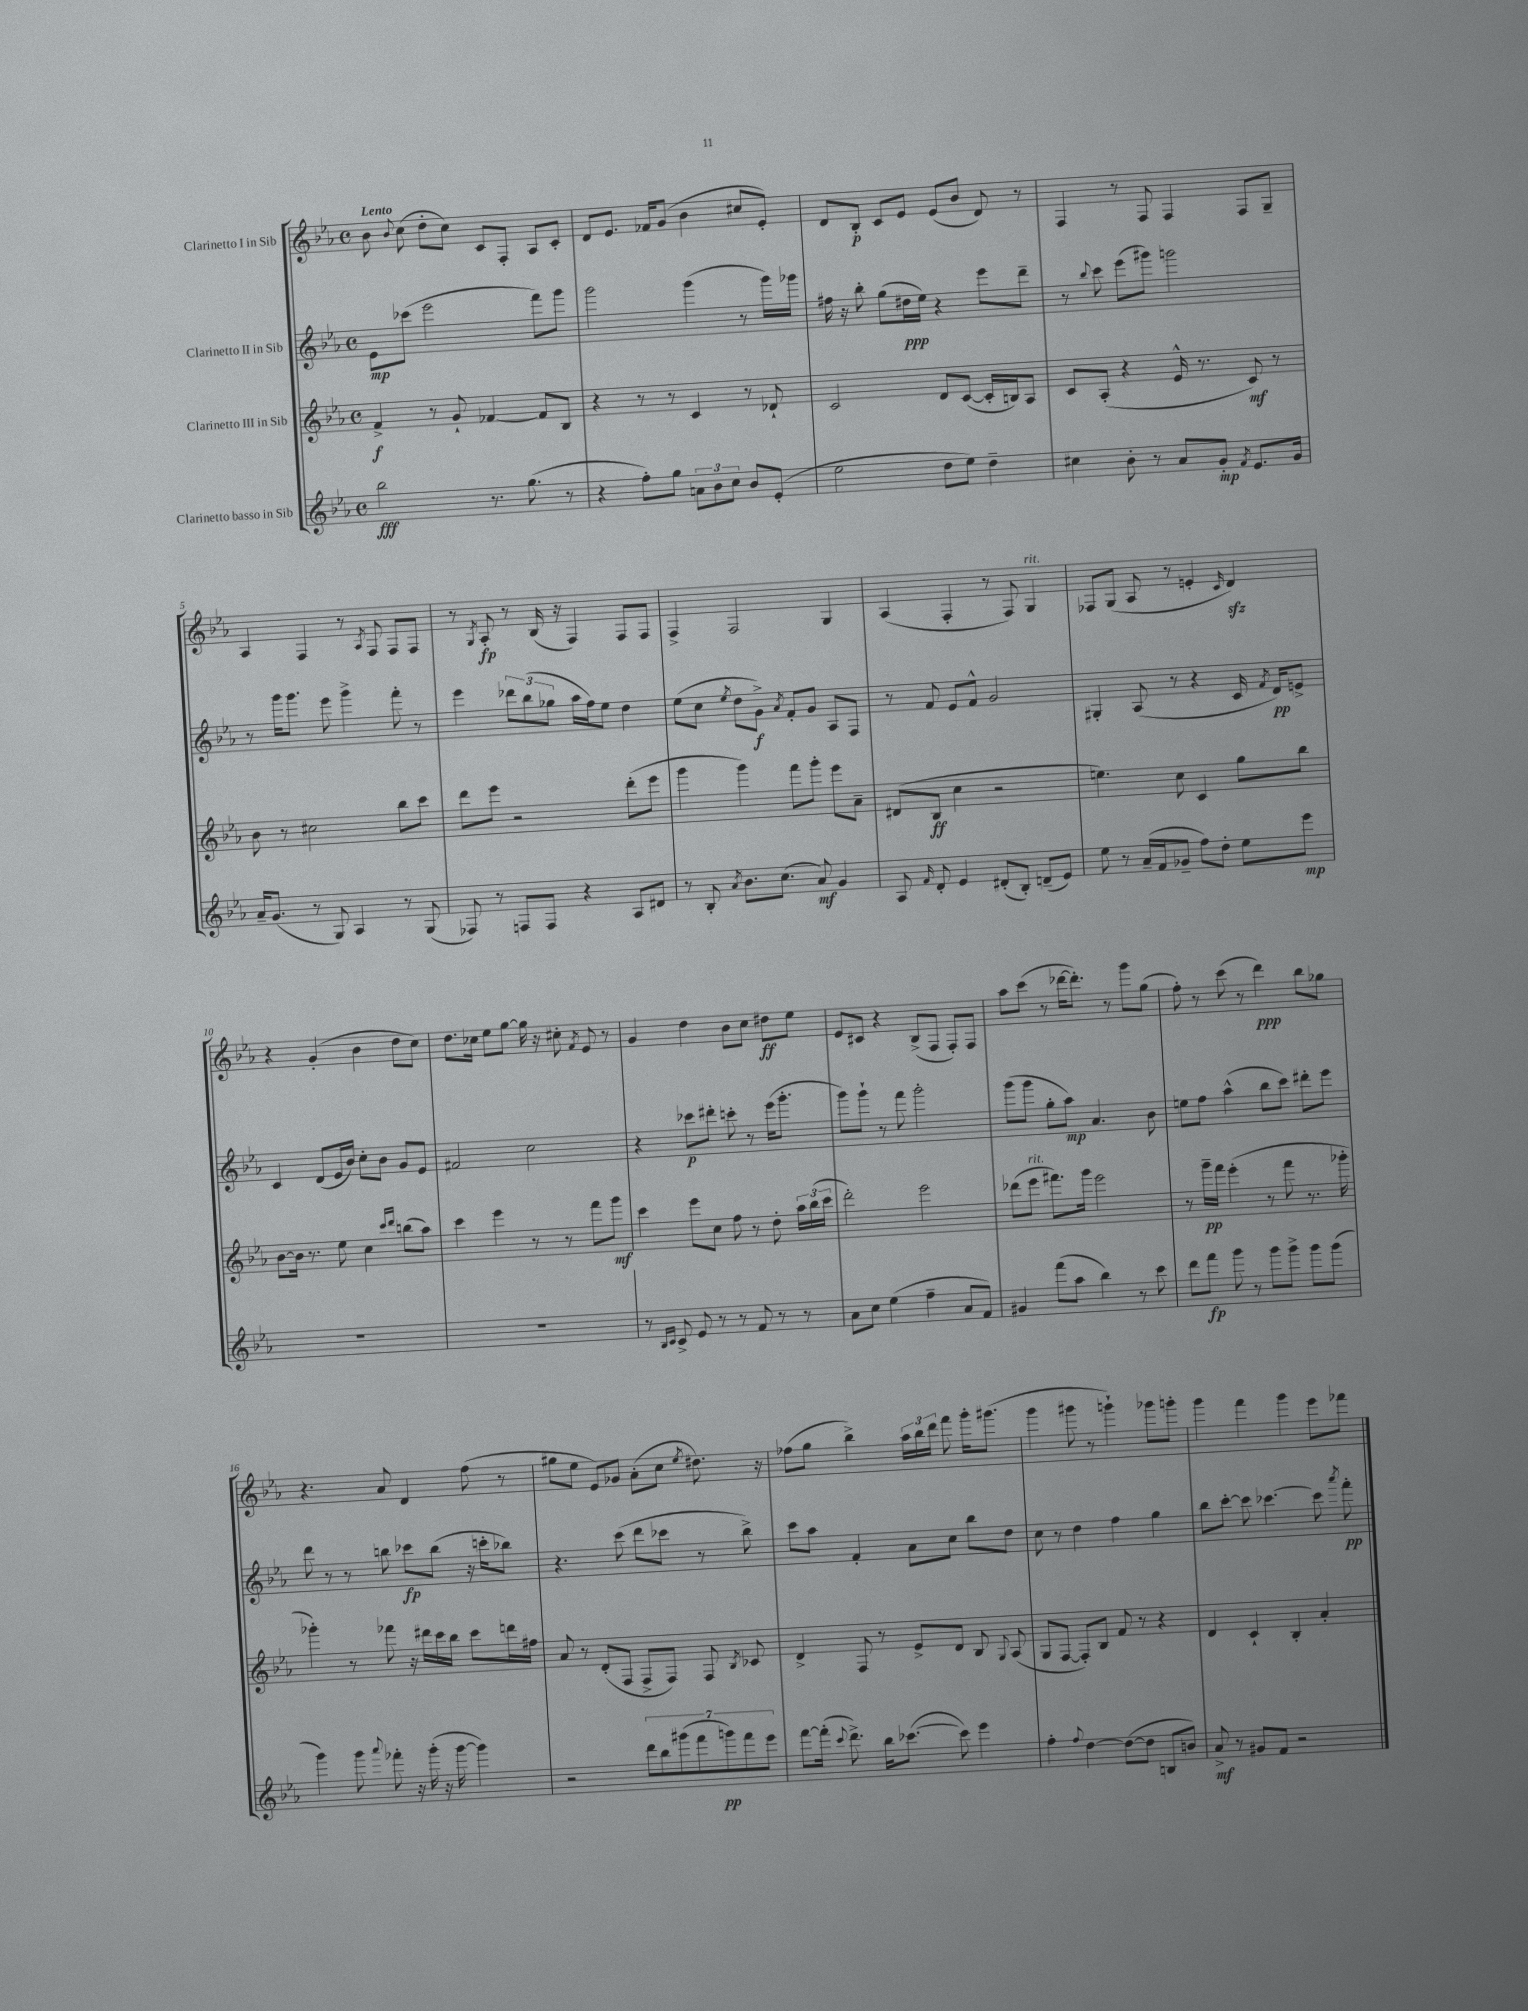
<<
\new StaffGroup <<
\new Staff = "s0" \with { instrumentName = "Clarinetto I in Sib" } {
    \clef treble \key ees \major \defaultTimeSignature \time 4/4 \tempo "Lento"
    \autoBeamOff bes'8 \appoggiatura { bes'8 } c''8( d''8[-. c''8]) c'8[ f8]-. aes8[ c'8]-. |
    d'8[ ees'8.] fes'16[ g'8]( bes'4 cis''8[ ees'8]-.) |
    d'8[ bes8]-.\p c'8[ ees'8] ees'8[( bes'8] d'8) r8 |
    f4 r8 f8 f4 f8[ g8]-- |
    aes4 f4 r8 \acciaccatura { aes8 } f8 f8[ f8] |
    r8 \acciaccatura { g8 } aes8-.\fp r8 bes16( r16 f4) f8[ f8] |
    f4-> f2 g4 |
    aes4( f4-. r8 f8) g4^\markup { \italic "rit." } |
    fes8[ g8]( aes8 r8 e'4-. \grace { c'16 } d'4\sfz) |
    r4 g'4-.( bes'4 d''8[ c''8]) |
    d''8.[ ces''16] ees''8[ g''8]~ g''16 r16 cis''8-. \acciaccatura { f'8 } ees'8 r8 |
    g'4 d''4 bes'8[ c''8] dis''8[\ff ees''8] |
    ees'8[ cis'8] r4 bes8[->( f8] f8[-.) f8] |
    aes''8[ c'''8]( r8 des'''16[~ des'''8.]-.) r8 g'''8[ g''8]( |
    f''8-.) r8 c'''8( r8 d'''4\ppp) bes''8[ ges''8] |
    r4. aes'8 d'4 f''8( r8 |
    gis''8[ ees''8] ees'8[) ges'8] aes'8[-.( c''8] \acciaccatura { ees''8 } dis''8.) r16 |
    fes''8[( g''8] bes''4->) \tuplet 3/2 { aes''16[ bes''16 d'''16] } f'''8 g'''16[-. gis'''8.]( |
    g'''4 gis'''8 r8 g'''4-!) ges'''8[ g'''8]-. |
    g'''4 f'''4 g'''4 ees'''8[ fes'''8] \bar "|." |
}
\new Staff = "s1" \with { instrumentName = "Clarinetto II in Sib" } {
    \clef treble \key ees \major \defaultTimeSignature \time 4/4
    \autoBeamOff ees'8[\mp ces'''8]( ees'''2 f'''8[) g'''8] |
    g'''2 g'''4( r8 g'''16[) ges'''16] |
    fis''16 r16 bes''8-. g''8[( dis''16\ppp ees''16]) r4 ees'''8[ d'''8]-- |
    r8 \appoggiatura { bes''8 } c'''8 ees'''8[( gis'''8]) g'''2 |
    r8 g'''16[ g'''8.] ees'''8 g'''4-> f'''8-. r8 |
    ees'''4 \tuplet 3/2 { des'''8[ bes''8( ges''8] } aes''16[ f''16) ees''8] d''4 |
    ees''8[( c''8] \acciaccatura { ees''8 } d''8[ g'8]->\f) \acciaccatura { aes'8 } f'8[-. g'8] aes8[ f8] |
    r8 f'8 ees'8[ f'8]-^ g'2 |
    gis4-. aes8( r8 r4 c'16 \acciaccatura { f'8 } d'16[\pp) e'8]-> |
    c'4 d'8[( ees'16 bes'16]) c''8[-. bes'8] g'8[ ees'8] |
    fis'2 c''2 |
    r4 ces'''8[\p dis'''8]-. c'''8-. r8 ees'''16[( g'''8.]-. |
    g'''8[) g'''8]-! r8 f'''8 g'''2-. |
    g'''8[( g'''8] g''8[-. aes''8]\mp) aes'4. bes'8 |
    e''8[ f''8] aes''4-^( bes''8[ c'''8]) dis'''8[-. ees'''8] |
    d'''8 r8 r8 b''8 ces'''8[\fp b''8]( r16 c'''16[-. bes''8]) |
    r4. c'''8( d'''8[ ces'''8] r8 bes''8->) |
    c'''8[ aes''8] f'4-. aes'8[ c''8] bes''8[ d''8] |
    c''8 r8 d''4 f''4 g''4 |
    bes''8[ c'''8]~-. c'''8 ces'''4.~ ces'''8 \acciaccatura { aes'''8 } f'''8-.\pp \bar "|." |
}
\new Staff = "s2" \with { instrumentName = "Clarinetto III in Sib" } {
    \clef treble \key ees \major \defaultTimeSignature \time 4/4
    \autoBeamOff f'4->\f r8 g'8-! fes'4~ fes'8[ bes8] |
    r4 r8 r8 c'4 r8 des'8-! |
    c'2 d'8[ c'8]~( c'16[-. b16) aes8] |
    c'8[ aes8]-.( r4 ees'16-^ r8. c'8\mf) r8 |
    bes'8 r8 cis''2 bes''8[ c'''8] |
    d'''8[ ees'''8] r2 d'''8[-.( ees'''8] |
    g'''4 g'''4) f'''8[ g'''8]-. ees'''8[ aes'8]-- |
    dis'8[( bes8]\ff c''4 r2 |
    e''4.) c''8 c'4 g''8[ bes''8] |
    bes'8[~ bes'16] r8. ees''8 c''4 \grace { c'''16[ d'''16] } b''8[( aes''8]) |
    c'''4 ees'''4 r8 r8 f'''8[ g'''8]\mf |
    c'''4 ees'''8[ c''8] f''8 r8 d''8-. \tuplet 3/2 { aes''16[ bes''16( c'''16] } |
    d'''2-.) ees'''2 |
    des'''8[( ees'''8]^\markup { \italic "rit." } fis'''8.[) g'''16] ees'''2 |
    r8 g'''16[--\pp f'''16] ees'''4-.( r8 f'''8 r8. ges'''16-. |
    ges'''4-.) r8 fes'''8 r16 dis'''16[ c'''16 bes''16] c'''8[ d'''16 fis''16] |
    aes'8 r8 d'8[-.( f8] f8[-> f8]) f8 \acciaccatura { bes8 } ces'8 |
    d'4-> f8 r8 ees'8[-> d'8] bes8 \appoggiatura { g8 } aes8( |
    g8[ f8]~ f8[-.) bes8] f'8 r8 r4 |
    d'4 c'4-! bes4-. aes'4-. \bar "|." |
}
\new Staff = "s3" \with { instrumentName = "Clarinetto basso in Sib" } {
    \clef treble \key ees \major \defaultTimeSignature \time 4/4
    \autoBeamOff bes''2\fff r8. g''8.( r8 |
    r4 f''8[-.) g''8] \tuplet 3/2 { a'8[ bes'8 c''8] } bes'8[ ees'8]-.( |
    ees''2 d''8[ ees''8]) d''4-- |
    cis''4 bes'8-. r8 aes'8[ g'8]-.\mp \acciaccatura { f'8 } ees'8.[ g'16] |
    aes'16[-- g'8.]( r8 g8) aes4 r8 g8( |
    fes8) r8 f8[ f8] r4 aes8[ dis'8] |
    r8 bes8-. \acciaccatura { aes'8 } bes'8.[ c''8.]( aes'8\mf) g'4 |
    aes8 \grace { f'16 } d'8-. ees'4 dis'8[-.( bes8]-.) d'8[--( ees'8]) |
    ees''8 r8 aes'16[--( f'16 ges'8]-- f''8[) d''8]-. ees''8[ ees'''8]\mp |
    R1 |
    R1 |
    r8 \grace { bes16[ c'16] } c'8-> ees'8 r8 r8 f'8 r8 r8 |
    aes'8[ c''8] ees''4( f''4-- aes'8[ f'8]) |
    gis'4 f'''8[( aes''8] bes''4) r8 c'''8 |
    d'''8[ f'''8]\fp g'''8 r8 g'''8[ g'''8]-> g'''8[ g'''8]( |
    g'''4) g'''8 \appoggiatura { aes'''8 } fes'''8-. r16 g'''16-.( r16 g'''16~ g'''4) |
    r2 \tuplet 7/4 { d'''8[ bes''8 gis'''8( f'''8 g'''8\pp) f'''8 ees'''8] } |
    f'''8[~ f'''16]-.( \appoggiatura { c'''8 } d'''8.->) bes''16[ ces'''8.]~( ces'''8) ees'''4 |
    f''4-. \appoggiatura { f''8 } d''4~ d''8[~( d''8] b8[ b'8]) |
    aes'8->\mf r8 gis'8[ f'8] r2 \bar "|." |
}
>>
>>
